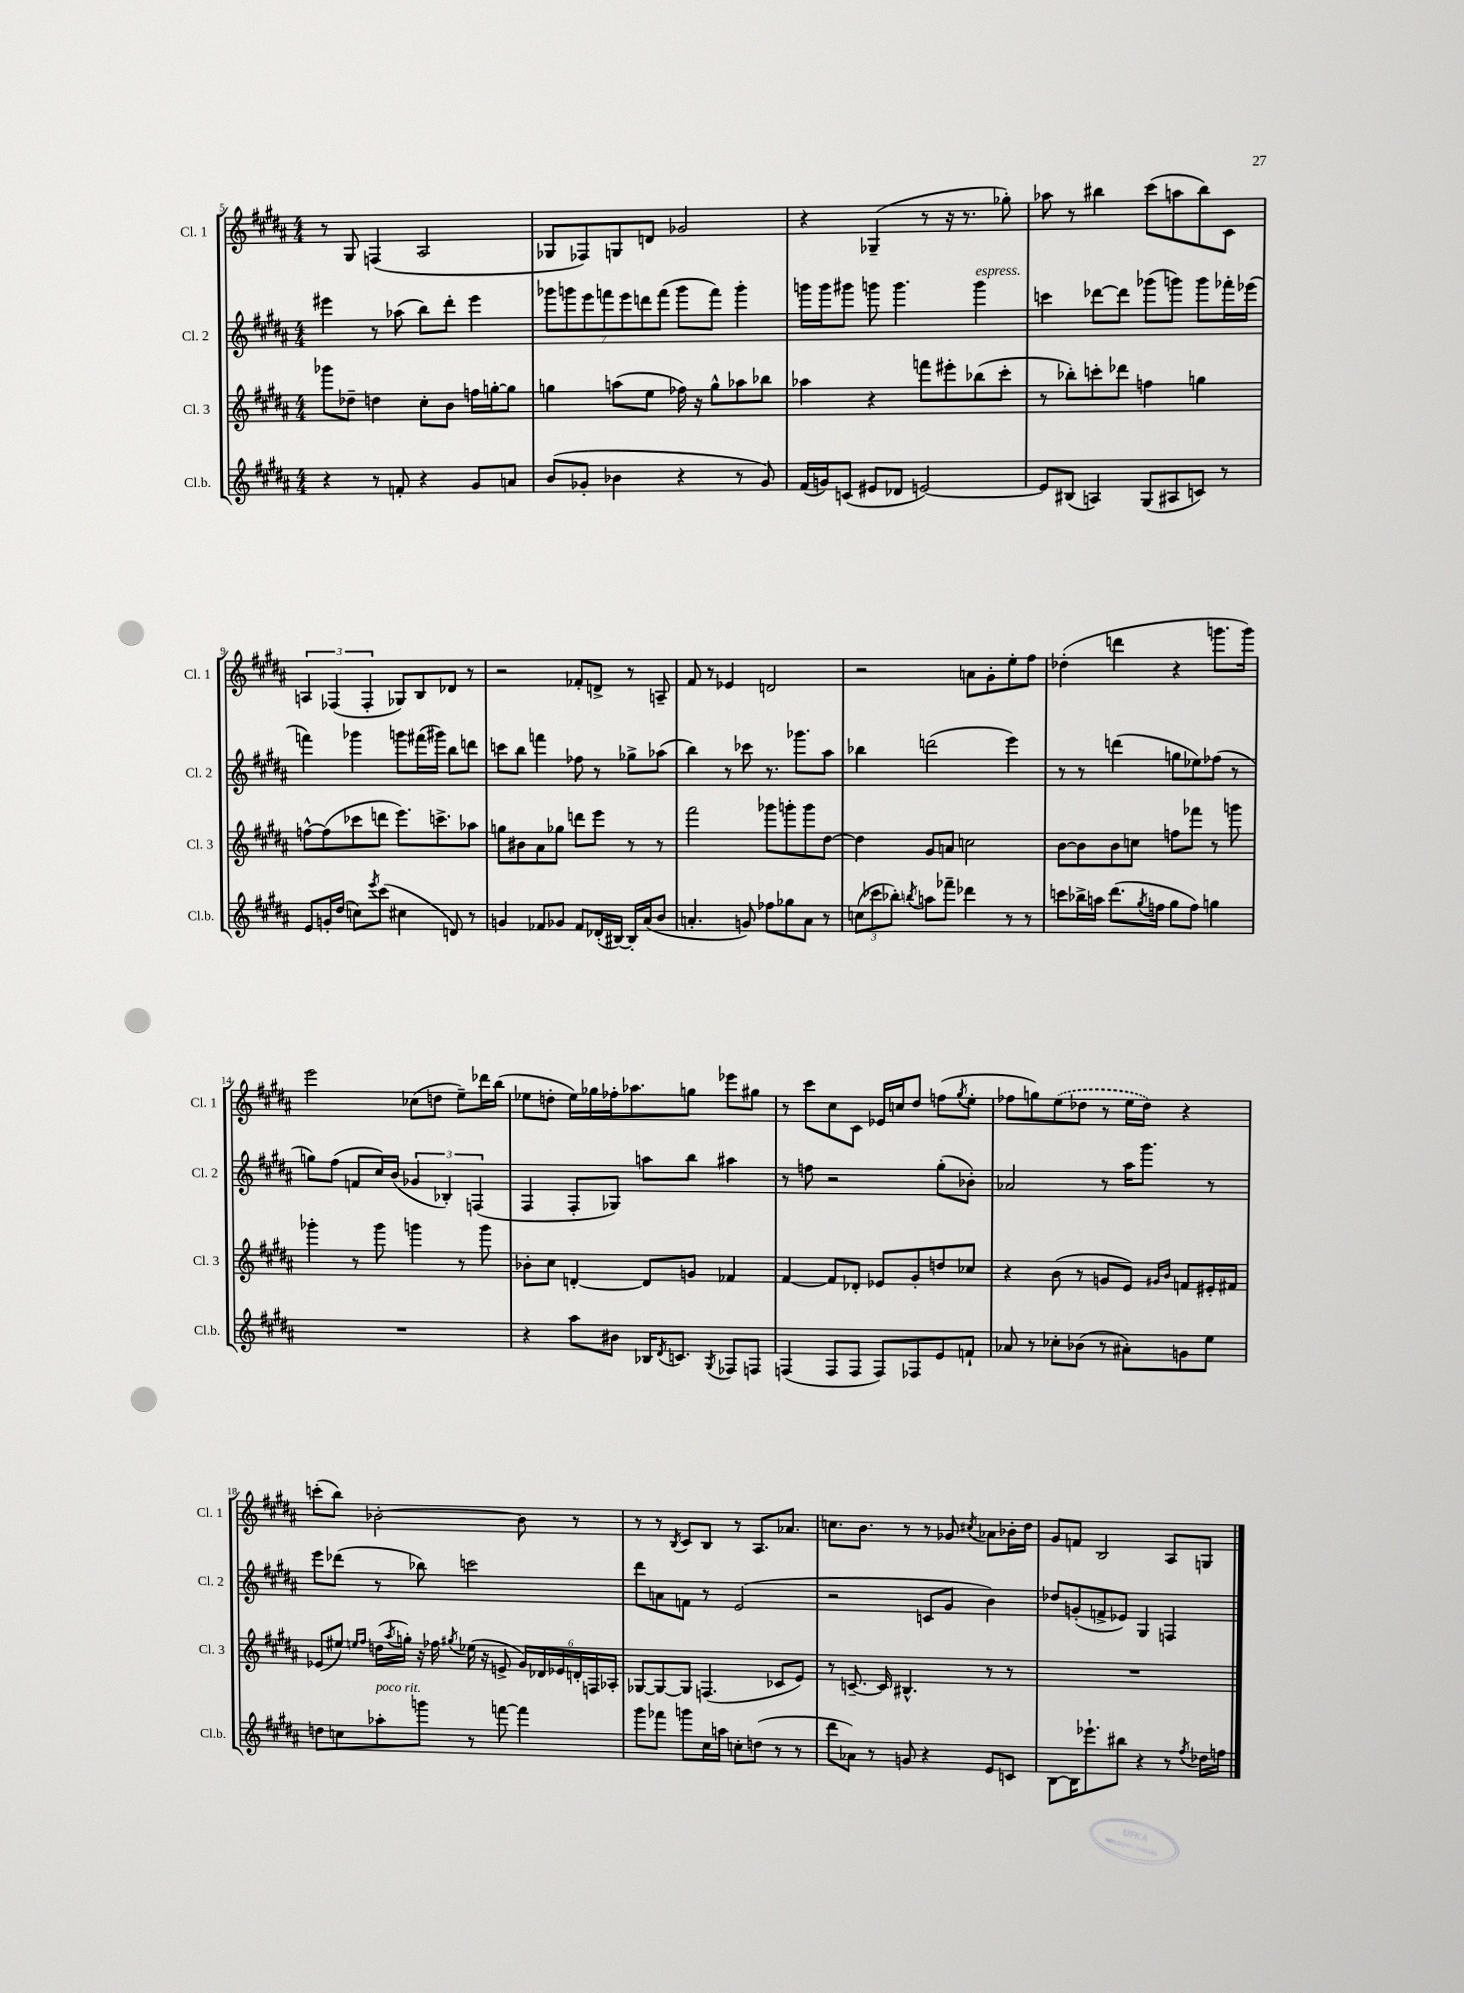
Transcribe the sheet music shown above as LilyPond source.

<<
\new StaffGroup <<
\new Staff = "s0" \with { instrumentName = "Cl. 1" shortInstrumentName = "Cl. 1" } {
    \clef treble \key b \major \numericTimeSignature \time 4/4
    r8 gis8 f4( ais2 |
    ges8 fes8) g8 d'8 ges'2 |
    r4 ges4--( r8 r16 r8. ges''8-.) |
    aes''8 r8 bis''4 cis'''8( a''8 bis''8) cis'8 |
    \tuplet 3/2 { a4 fes4( fes4-. } ges8) b8 des'8 r8 |
    r2 fes'8-. d'8-> r8 a8-- |
    fis'8 r8 ees'4 d'2 |
    r2 a'8 gis'8-. e''8-. fis''8 |
    des''4-.( d'''4 r4 g'''8. g'''16) |
    e'''2 ces''8( d''8 e''8--) des'''16 b''16( |
    ees''8 d''8-. ees''16) ges''16 fes''16-. aes''8. g''8 ees'''8 gis''8 |
    r8 cis'''8 cis''8 cis'8 ees'16 c''16 dis''8 f''8( \acciaccatura { gis''8 } e''8-. |
    fes''8 g''8) \once \slurDashed e''8( des''8 r8 e''16 des''16) r4 |
    c'''8-.( b''8) bes'2~-. bes'8 r8 |
    r8 r8 \acciaccatura { b8 } cis'8 b8 r8 ais8. aes'8. |
    c''8. b'8. r8 r8 ges'8 \acciaccatura { cis''8 } aes'8 bes'16-. dis''16 |
    gis'8 f'8 b2 ais8 g8 \bar "|." |
}
\new Staff = "s1" \with { instrumentName = "Cl. 2" shortInstrumentName = "Cl. 2" } {
    \clef treble \key b \major \numericTimeSignature \time 4/4
    eis'''4 r8 aes''8( b''8) dis'''8-. eis'''4 |
    \tuplet 7/4 { ges'''8 g'''8 e'''8 f'''8 e'''8 d'''8 f'''8( } g'''8 f'''8) g'''4-. |
    g'''16 g'''16 gis'''8 g'''8 g'''4. g'''4^\markup { \italic "espress." } |
    c'''4 des'''8~ des'''8 ges'''8( g'''8) g'''8 fes'''16-. ees'''16( |
    f'''4) ges'''4 g'''8 fis'''16( gis'''16) b''8 d'''8 |
    c'''8 b''8 f'''4 fes''8 r8 ges''8-> aes''8( |
    b''4) r8 ces'''8 r8. ges'''8. ais''8 |
    bes''4 d'''2( e'''4) |
    r8 r8 d'''4( g''8 ees''8) fes''8( r8 |
    g''8) fis''8( f'8 cis''16) b'16( \tuplet 3/2 { ges'4 bes4-.) f4( } |
    fis4 fis8-. ges8) a''8 b''8 ais''4 |
    r8 f''8 r2 gis''8-.( bes'8-.) |
    aes'2 r8 ais''16 gis'''8. r8 |
    e'''8 des'''8( r8 bes''8) c'''2 |
    dis'''8 a'8 f'8 r8 e'2( |
    r2 c'8 gis'8 b'4) |
    des''8 g'8-.( f'8-> ees'8) gis4 f4 \bar "|." |
}
\new Staff = "s2" \with { instrumentName = "Cl. 3" shortInstrumentName = "Cl. 3" } {
    \clef treble \key b \major \numericTimeSignature \time 4/4
    ges'''8 des''8-- d''4 cis''8-. b'8 f''16 g''16~-. g''8 |
    g''4 a''8( e''8 fes''16) r16 g''8-^ aes''8 bes''8 |
    aes''4 r4 f'''8 eis'''8-. bes''8( cis'''8-. |
    r8 bes''8-.) c'''8-. des'''8 f''4 g''4 |
    f''8~-^ f''8( ces'''8 d'''8 e'''8.) c'''8.-> aes''8 |
    g''8 bis'8 ais'8 ges''8 d'''8 e'''8 r8 r8 |
    fis'''2 ges'''8 g'''8-. g'''8 dis''8~ |
    dis''4 gis'8 a'8 c''2 |
    b'8~ b'8 b'8 c''8 f''8 fes'''8 r8 g'''8 |
    ges'''4-. r8 ges'''8 g'''4 r8 g'''8 |
    bes'8-. cis''8 d'4~-. d'8 g'8 fes'4 |
    fis'4~ fis'8 des'8-. ees'8 gis'8-. d''8 ces''8 |
    r4 b'8( r8 g'8 e'8) \grace { gis'16 b'16 } f'8 eis'16-. fis'16 |
    ees'8( eis''8) \grace { e''16 fis''16 } d''16( \acciaccatura { ais''8 } g''16-.) r16 fes''16 \acciaccatura { gis''8 } ees''16( r16 e'8-> \tuplet 6/4 { gis'16) des'16 ees'16 d'16-. f16 aes16-. } |
    ges8~ ges8~ ges8 f4.( ces'8 e'8) |
    r8 c'8.~-- c'16 bis4.-^ r8 r8 |
    R1 \bar "|." |
}
\new Staff = "s3" \with { instrumentName = "Cl.b." shortInstrumentName = "Cl.b." } {
    \clef treble \key b \major \numericTimeSignature \time 4/4
    r4 r8 f'8-. r4 gis'8 a'8 |
    b'8( ges'8-. bes'4 r4 r8 ges'8) |
    fis'16( g'16) c'8( eis'8 des'8 e'2~) |
    e'8 bis8( a4) gis8( ais8 c'8) r8 |
    e'8 g'16-. dis''16( c''8) \acciaccatura { e'''8 } cis'''8( cis''4 d'8) r8 |
    g'4 fes'8 ges'8 fes'8 des'16-.( bis16~) bis16-. ais'16( b'8 |
    a'4.-. g'8) fes''8 ges''8 a'8 r8 |
    \tuplet 3/2 { c''8( ces'''8 bes''8-.) } \acciaccatura { b''8 } a''8 fes'''8-- des'''4 r8 r8 |
    c'''8 bes''16-> a''16 dis'''8.( \acciaccatura { gis''8 } f''16 gis''8 f''8) g''4 |
    R1 |
    r4 ais''8 bis'8 bes16 \acciaccatura { dis'8 } c'8. \acciaccatura { gis8 } fes8 f8 |
    f4( f8 f8 f8) fes8 e'8 f'8-! |
    aes'8 r8 ces''8-. bes'8( r8 ais'8-.) g'8 e''8 |
    d''8 c''8 aes''8-.^\markup { \italic "poco rit." } g'''8 r8 f'''8~ f'''4 |
    gis'''8 fes'''8 g'''8 cis''16 a''16 c''8-. d''8( r8 r8 |
    dis'''8 aes'8) r8 g'8 r4 e'8 c'8 |
    b8~ b16 ees'''8.-! bis''8 r4 r8 \acciaccatura { fis''8 } des''16 f''16 \bar "|." |
}
>>
>>
\layout { \context { \Score currentBarNumber = #5 } }
